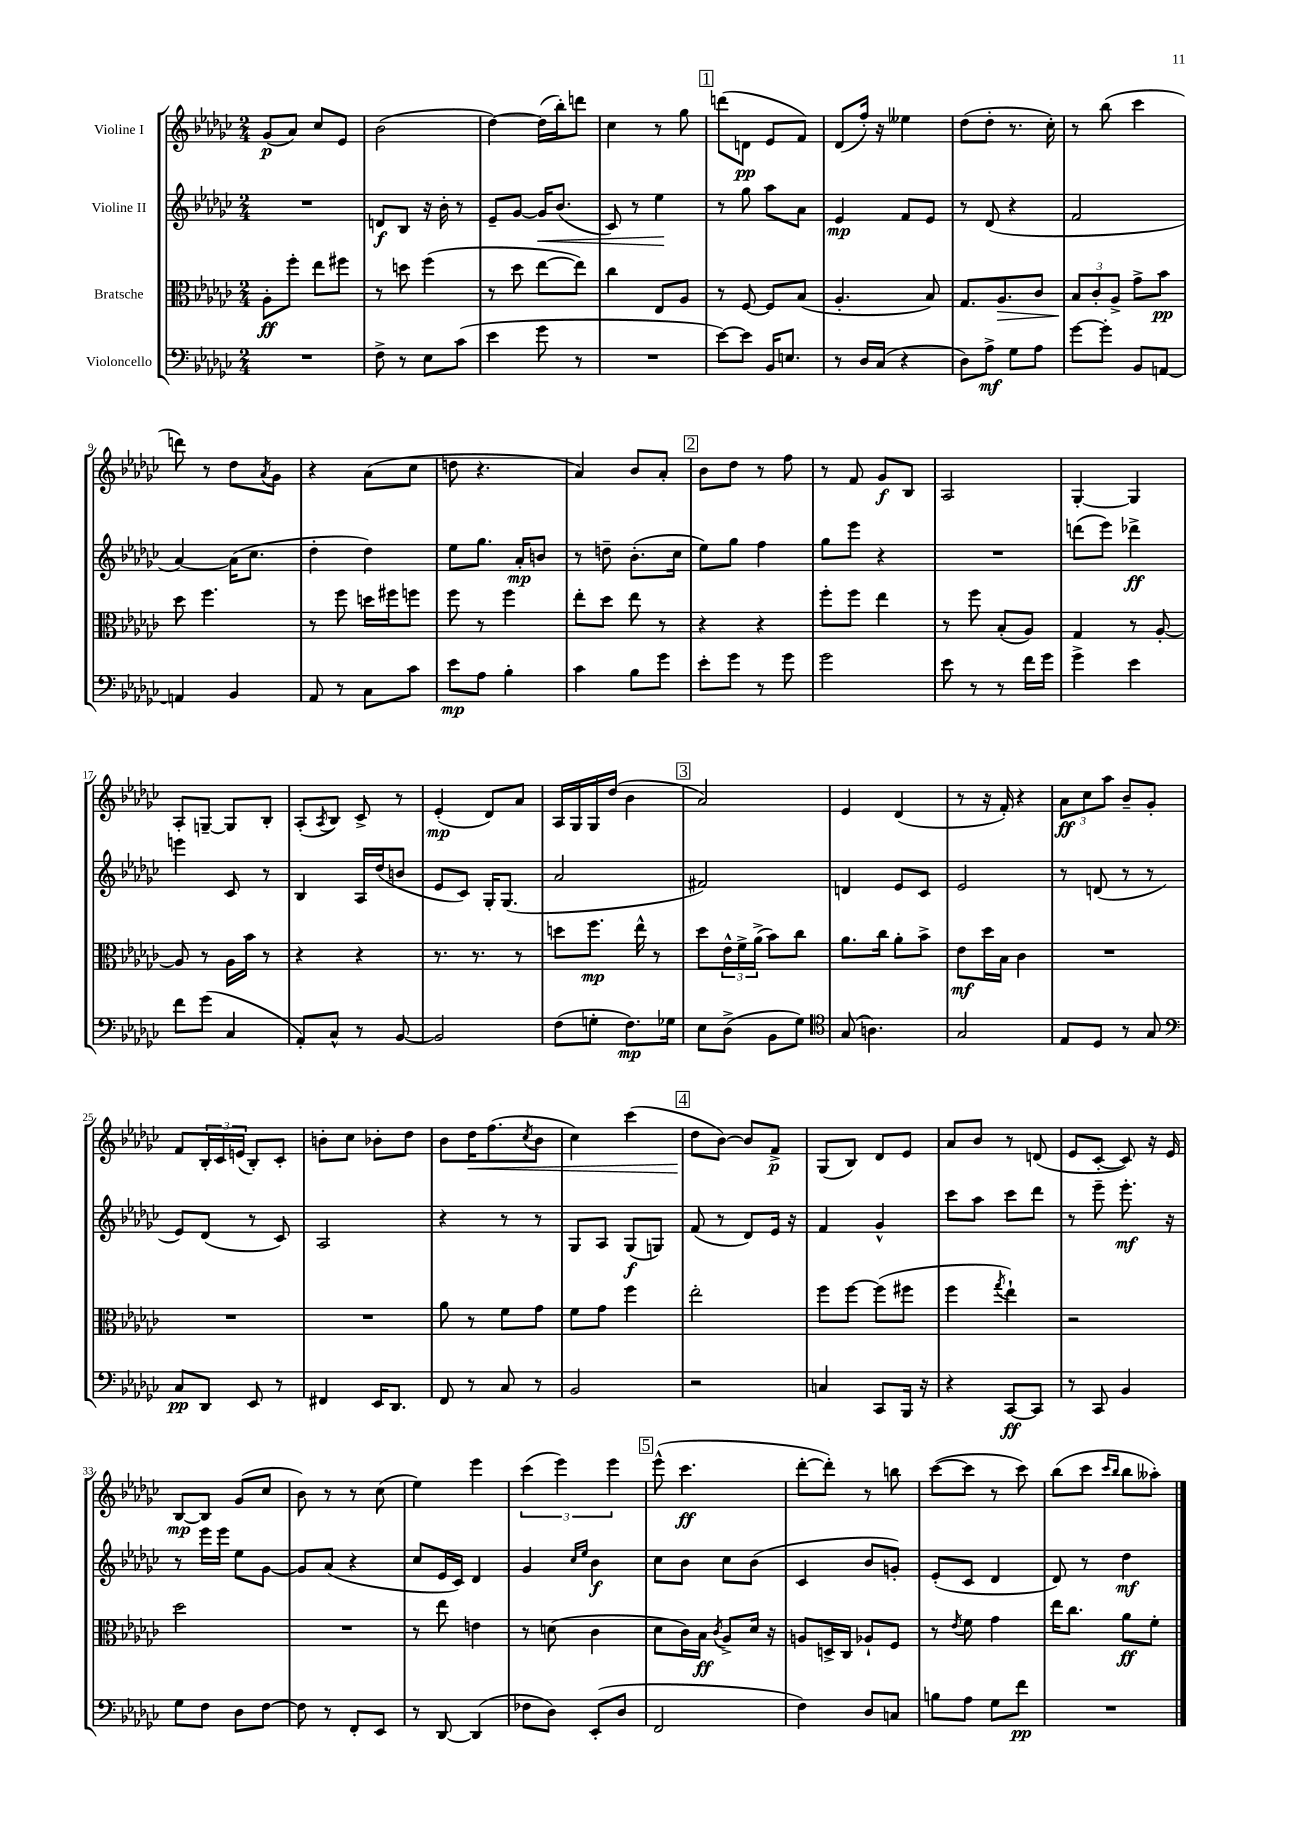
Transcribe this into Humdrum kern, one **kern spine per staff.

**kern	**dynam	**kern	**dynam	**kern	**dynam	**kern	**dynam
*part4	*part4	*part3	*part3	*part2	*part2	*part1	*part1
*staff4	*staff4	*staff3	*staff3	*staff2	*staff2	*staff1	*staff1
*I"Violoncello	*	*I"Bratsche	*	*I"Violine II	*	*I"Violine I	*
*clefF4	*	*clefC3	*	*clefG2	*	*clefG2	*
*k[b-e-a-d-g-c-]	*	*k[b-e-a-d-g-c-]	*	*k[b-e-a-d-g-c-]	*	*k[b-e-a-d-g-c-]	*
*M2/4	*	*M2/4	*	*M2/4	*	*M2/4	*
=1	=1	=1	=1	=1	=1	=1	=1
2r	.	8A-'\L	ff	2r	.	(8g-/L	p
.	.	8ff'\J	.	.	.	8a-/J)	.
.	.	8ee-\L	.	.	.	8cc-/L	.
.	.	8ff#X\J	.	.	.	8e-/J	.
=2	=2	=2	=2	=2	=2	=2	=2
8F^\	.	8r	.	8dn/L	f	(2b-\	.
8r	.	8ddn\	.	8B-/J	.	.	.
8E-\L	.	(4ff\	.	16r	.	.	.
.	.	.	.	16b-'\	.	.	.
(8c-\J	.	.	.	8r	.	.	.
=3	=3	=3	=3	=3	=3	=3	=3
4e-\	.	8r	.	8e-~/L	.	[4dd-\)	.
.	.	8dd-\	.	[8g-/J	.	.	.
!	!	!	!	!	!LO:HP:b	!	!
8g-\	.	[8ee-\L	.	16g-/KL]	<	(16dd-\LL]	.
.	.	.	.	(8.b-/J	.	16bb-'\J)	.
8r	.	8ee-\J])	.	.	.	8dddn\J	.
=4	=4	=4	=4	=4	=4	=4	=4
2r	.	4cc-\	.	8c-/)	.	4cc-\	.
.	.	.	.	8r	.	.	.
.	.	8E-/L	.	4ee-\	.	8r	.
.	.	8A-/J	.	.	.	8gg-\	.
.	.	.	.	.	[	.	.
!!LO:REH:place=s1:t=1
=5	=5	=5	=5	=5	=5	=5	=5
[8e-\L)	.	8r	.	8r	.	(8dddn\L	.
8e-\J]	.	[8F/	.	8gg-\	.	8dn\J	pp
16BB-/KL	.	8F/L]	.	8aa-\L	.	8e-/L	.
8.En/J	.	.	.	.	.	.	.
.	.	(8B-/J	.	8a-\J	.	8f/J)	.
=6	=6	=6	=6	=6	=6	=6	=6
8r	.	4.A-'/	.	4e-/	mp	(8d-/L	.
16D-/LL	.	.	.	.	.	16ff'/Jk)	.
(16C-/JJ	.	.	.	.	.	16r	.
4r	.	.	.	8f/L	.	4ee--X\	.
.	.	8B-/)	.	8e-/J	.	.	.
=7	=7	=7	=7	=7	=7	=7	=7
8D-\L)	.	8.G-/L	.	8r	.	(8dd-\L	.
8A-^\J	mf	.	.	(8d-/	.	8dd-'\J	.
!	!	!	!LO:HP:b	!	!	!	!
.	.	8.A-/	>	.	.	.	.
8G-\L	.	.	.	4r	.	8.r	.
8A-\J	.	8c-/J	.	.	.	.	.
.	.	.	.	.	.	16cc-'\)	.
=8	=8	=8	=8	=8	=8	=8	=8
[8g-\L	.	12B-/L	.	2f/	.	8r	.
.	.	12c-'/	]	.	.	.	.
8g-'\J]	.	.	.	.	.	(8bb-\	.
.	.	12A-^/J	.	.	.	.	.
8BB-/L	.	8g-^\L	.	.	.	4ccc-\	.
[8AAn/J	.	8b-\J	pp	.	.	.	.
!!LO:LB:g=z
=9	=9	=9	=9	=9	=9	=9	=9
4AAn/]	.	8dd-\	.	[4a-/)	.	8dddn\)	.
.	.	4.ff\	.	.	.	8r	.
4BB-/	.	.	.	(16a-\KL]	.	8dd-\L	.
.	.	.	.	8.cc-\J	.	.	.
.	.	.	.	.	.	8qa-/	.
.	.	.	.	.	.	8g-\J	.
=10	=10	=10	=10	=10	=10	=10	=10
8AA-/	.	8r	.	4dd-'\	.	4r	.
8r	.	8ff\	.	.	.	.	.
8C-\L	.	16ddn\LL	.	4dd-\)	.	(8a-\L	.
.	.	16ff#X\J	.	.	.	.	.
8c-\J	.	8ffn\J	.	.	.	8cc-\J	.
=11	=11	=11	=11	=11	=11	=11	=11
8e-\L	mp	8ff\	.	8ee-\L	.	8ddn\	.
8A-\J	.	8r	.	8.gg-\J	.	4.r	.
4B-'\	.	4ff\	.	.	.	.	.
.	.	.	.	16a-'/KL	mp	.	.
.	.	.	.	8bn/J	.	.	.
=12	=12	=12	=12	=12	=12	=12	=12
4c-\	.	8ee-'\L	.	8r	.	4a-/)	.
.	.	8dd-\J	.	8ddn~\	.	.	.
8B-\L	.	8ee-\	.	(8.b-'\L	.	8b-/L	.
8g-\J	.	8r	.	.	.	8a-'/J	.
.	.	.	.	16cc-\Jk	.	.	.
!!LO:REH:place=s1:t=2
=13	=13	=13	=13	=13	=13	=13	=13
8e-'\L	.	4r	.	8ee-\L)	.	8b-\L	.
8g-\J	.	.	.	8gg-\J	.	8dd-\J	.
8r	.	4r	.	4ff\	.	8r	.
8g-\	.	.	.	.	.	8ff\	.
=14	=14	=14	=14	=14	=14	=14	=14
2g-\	.	8ff'\L	.	8gg-\L	.	8r	.
.	.	8ff\J	.	8eee-\J	.	8f/	.
.	.	4ee-\	.	4r	.	8g-/L	f
.	.	.	.	.	.	8B-/J	.
=15	=15	=15	=15	=15	=15	=15	=15
8e-\	.	8r	.	2r	.	2A-/	.
8r	.	8ff\	.	.	.	.	.
8r	.	(8B-'/L	.	.	.	.	.
16f\LL	.	8A-/J)	.	.	.	.	.
16g-\JJ	.	.	.	.	.	.	.
=16	=16	=16	=16	=16	=16	=16	=16
4g-^\	.	4G-/	.	(8dddn\L	.	[4G-'/	.
.	.	.	.	8eee-\J)	.	.	.
4e-\	.	8r	.	4ddd-X^\	ff	4G-/]	.
.	.	[8A-'/	.	.	.	.	.
!!LO:LB:g=z
=17	=17	=17	=17	=17	=17	=17	=17
8f\L	.	8A-/]	.	4eeen\	.	8A-'/L	.
(8g-\J	.	8r	.	.	.	[8Gn~/J	.
4C-/	.	16A-\LL	.	8c-/	.	8G/L]	.
.	.	16b-\JJ	.	.	.	.	.
.	.	8r	.	8r	.	8B-'/J	.
=18	=18	=18	=18	=18	=18	=18	=18
8AA-'/L)	.	4r	.	4B-/	.	(8A-'/L	.
.	.	.	.	.	.	8qA-/	.
8C-^^/J	.	.	.	.	.	8B-/J)	.
8r	.	4r	.	16A-/LL	.	8c-^/	.
.	.	.	.	(16dd-/J	.	.	.
[8BB-/	.	.	.	8bn/J	.	8r	.
=19	=19	=19	=19	=19	=19	=19	=19
2BB-/]	.	8.r	.	8e-/L	.	(4e-'/	mp
.	.	.	.	8c-/J)	.	.	.
.	.	8.r	.	.	.	.	.
.	.	.	.	16G-'/KL	.	8d-/L)	.
.	.	.	.	(8.G-/J	.	.	.
.	.	8r	.	.	.	8a-/J	.
=20	=20	=20	=20	=20	=20	=20	=20
(8F\L	.	8ddn\L	.	2a-/	.	16A-/LL	.
.	.	.	.	.	.	16G-/	.
8Gn'\J	.	8.ff\J	mp	.	.	16G-/	.
.	.	.	.	.	.	(16dd-/JJ	.
8.F\L)	mp	.	.	.	.	4b-\	.
.	.	16ee-^^\	.	.	.	.	.
.	.	8r	.	.	.	.	.
16G-X\Jk	.	.	.	.	.	.	.
!!LO:REH:place=s1:t=3
=21	=21	=21	=21	=21	=21	=21	=21
8E-\L	.	8dd-\L	.	2f#X/)	.	2a-/)	.
(8D-^\J	.	24e-^^\L	.	.	.	.	.
.	.	24f^\	.	.	.	.	.
.	.	(24a-^\JJ	.	.	.	.	.
8BB-\L	.	8b-\L)	.	.	.	.	.
8G-\J)	.	8cc-\J	.	.	.	.	.
=22	=22	=22	=22	=22	=22	=22	=22
*clefC4	*	*	*	*	*	*	*
(8G-/	.	8.a-\L	.	4dn/	.	4e-/	.
4.An\)	.	.	.	.	.	.	.
.	.	16cc-\Jk	.	.	.	.	.
.	.	8a-'\L	.	8e-/L	.	(4d-/	.
.	.	8b-^\J	.	8c-/J	.	.	.
=23	=23	=23	=23	=23	=23	=23	=23
2G-/	.	8e-\L	mf	2e-/	.	8r	.
.	.	16dd-\L	.	.	.	16r	.
.	.	16B-\JJ	.	.	.	16f'/)	.
.	.	4c-\	.	.	.	4r	.
=24	=24	=24	=24	=24	=24	=24	=24
8E-/L	.	2r	.	8r	.	12a-\L	ff
.	.	.	.	.	.	12cc-\	.
8D-/J	.	.	.	(8dn/	.	.	.
.	.	.	.	.	.	12aa-\J	.
8r	.	.	.	8r	.	8b-~/L	.
8G-/	.	.	.	8r	.	8g-'/J	.
!!LO:LB:g=z
=25	=25	=25	=25	=25	=25	=25	=25
*clefF4	*	*	*	*	*	*	*
8C-/L	pp	2r	.	8e-/L)	.	8f/L	.
8DD-/J	.	.	.	(8d-/J	.	24B-'/L	.
.	.	.	.	.	.	24c-/	.
.	.	.	.	.	.	(24en/JJ	.
8EE-/	.	.	.	8r	.	8B-'/L)	.
8r	.	.	.	8c-/)	.	8c-'/J	.
=26	=26	=26	=26	=26	=26	=26	=26
4FF#X/	.	2r	.	2A-/	.	8bn'\L	.
.	.	.	.	.	.	8cc-\J	.
16EE-/KL	.	.	.	.	.	8b-X'\L	.
8.DD-/J	.	.	.	.	.	.	.
.	.	.	.	.	.	8dd-\J	.
=27	=27	=27	=27	=27	=27	=27	=27
8FF/	.	8a-\	.	4r	.	8b-\L	.
!	!	!	!	!	!	!	!LO:HP:b
8r	.	8r	.	.	.	16dd-\K	<
.	.	.	.	.	.	(8.ff\	.
8C-/	.	8f\L	.	8r	.	.	.
.	.	.	.	.	.	8qcc-/	.
8r	.	8g-\J	.	8r	.	8b-\J	.
=28	=28	=28	=28	=28	=28	=28	=28
2BB-/	.	8f\L	.	8G-/L	.	4cc-\)	.
.	.	8g-\J	.	8A-/J	.	.	.
.	.	4ff\	.	(8G-/L	f	(4ccc-\	.
.	.	.	.	8Gn/J)	.	.	.
!!LO:REH:place=s1:t=4
=29	=29	=29	=29	=29	=29	=29	=29
2r	.	2ee-'\	.	(8f/	.	8dd-\L	.
.	.	.	.	8r	.	[8b-\J)	[
.	.	.	.	8d-/L)	.	8b-/L]	.
.	.	.	.	16e-/Jk	.	8f^/J	p
.	.	.	.	16r	.	.	.
=30	=30	=30	=30	=30	=30	=30	=30
4Cn/	.	8ff\L	.	4f/	.	(8G-/L	.
.	.	[8ff\J	.	.	.	8B-/J)	.
8CC-/L	.	(8ff\L]	.	4g-^^/	.	8d-/L	.
16BBB-/Jk	.	8ff#X\J	.	.	.	8e-/J	.
16r	.	.	.	.	.	.	.
=31	=31	=31	=31	=31	=31	=31	=31
4r	.	4ff\	.	8ccc-\L	.	8a-/L	.
.	.	.	.	8aa-\J	.	8b-/J	.
.	.	8qgg-/	.	.	.	.	.
[8CC-/L	ff	4ee-`\)	.	8ccc-\L	.	8r	.
8CC-/J]	.	.	.	8ddd-\J	.	(8dn/	.
=32	=32	=32	=32	=32	=32	=32	=32
8r	.	2r	.	8r	.	8e-/L	.
8CC-/	.	.	.	8eee-~\	.	[8c-'/J	.
4BB-/	.	.	.	8.eee-'\	mf	8c-/])	.
.	.	.	.	.	.	16r	.
.	.	.	.	16r	.	16e-/	.
!!LO:LB:g=z
=33	=33	=33	=33	=33	=33	=33	=33
8G-\L	.	2dd-\	.	8r	.	[8B-/L	mp
8F\J	.	.	.	16eee-\LL	.	8B-/J]	.
.	.	.	.	16eee-\JJ	.	.	.
8D-\L	.	.	.	8ee-\L	.	(8g-/L	.
[8F\J	.	.	.	[8g-\J	.	8cc-/J	.
=34	=34	=34	=34	=34	=34	=34	=34
8F\]	.	2r	.	8g-/L]	.	8b-\)	.
8r	.	.	.	(8a-/J	.	8r	.
8FF'/L	.	.	.	4r	.	8r	.
8EE-/J	.	.	.	.	.	(8cc-\	.
=35	=35	=35	=35	=35	=35	=35	=35
8r	.	8r	.	8cc-/L	.	4ee-\)	.
[8DD-/	.	8ee-\	.	16e-/L	.	.	.
.	.	.	.	16c-/JJ)	.	.	.
(4DD-/]	.	4en\	.	4d-/	.	4eee-\	.
=36	=36	=36	=36	=36	=36	=36	=36
8F-X\L	.	8r	.	4g-/	.	(6ccc-\	.
8D-\J)	.	(8dn\	.	.	.	.	.
.	.	.	.	.	.	6eee-\)	.
.	.	.	.	16qqcc-/LL	.	.	.
.	.	.	.	16qqee-/JJ	.	.	.
(8EE-'/L	.	4c-\	.	4b-\	f	.	.
.	.	.	.	.	.	6eee-\	.
8D-/J	.	.	.	.	.	.	.
!!LO:REH:place=s1:t=5
=37	=37	=37	=37	=37	=37	=37	=37
2FF/	.	8d-\L	.	8cc-\L	.	(8eee-^^\	.
.	.	16c-\L)	.	8b-\J	.	4.ccc-\	ff
.	.	16B-\JJ	ff	.	.	.	.
.	.	8qc-/	.	.	.	.	.
.	.	8A-^/L	.	8cc-\L	.	.	.
.	.	16d-/Jk	.	(8b-\J	.	.	.
.	.	16r	.	.	.	.	.
=38	=38	=38	=38	=38	=38	=38	=38
4F\)	.	8An/L	.	4c-/	.	[8ddd-'\L	.
.	.	16Dn^/L	.	.	.	8ddd-'\J])	.
.	.	16C-/JJ	.	.	.	.	.
8D-/L	.	8A-X`/L	.	8b-/L	.	8r	.
8Cn/J	.	8F/J	.	8gn'/J)	.	8bbn\	.
=39	=39	=39	=39	=39	=39	=39	=39
8Bn\L	.	8r	.	(8e-'/L	.	([8ccc-\L	.
.	.	8qe-/	.	.	.	.	.
8A-\J	.	8f\	.	8c-/J	.	8ccc-\J]	.
8G-\L	.	4g-\	.	4d-/	.	8r	.
8f\J	pp	.	.	.	.	8ccc-\)	.
=40	=40	=40	=40	=40	=40	=40	=40
2r	.	16ee-\KL	.	8d-/)	.	(8bb-\L	.
.	.	8.cc-\J	.	.	.	.	.
.	.	.	.	8r	.	8ccc-\J	.
.	.	.	.	.	.	16qqccc-/LL	.
.	.	.	.	.	.	16qqbb-/JJ	.
.	.	8a-\L	ff	4dd-\	mf	8bb-\L	.
.	.	8f'\J	.	.	.	8aa--X'\J)	.
==	==	==	==	==	==	==	==
*-	*-	*-	*-	*-	*-	*-	*-
